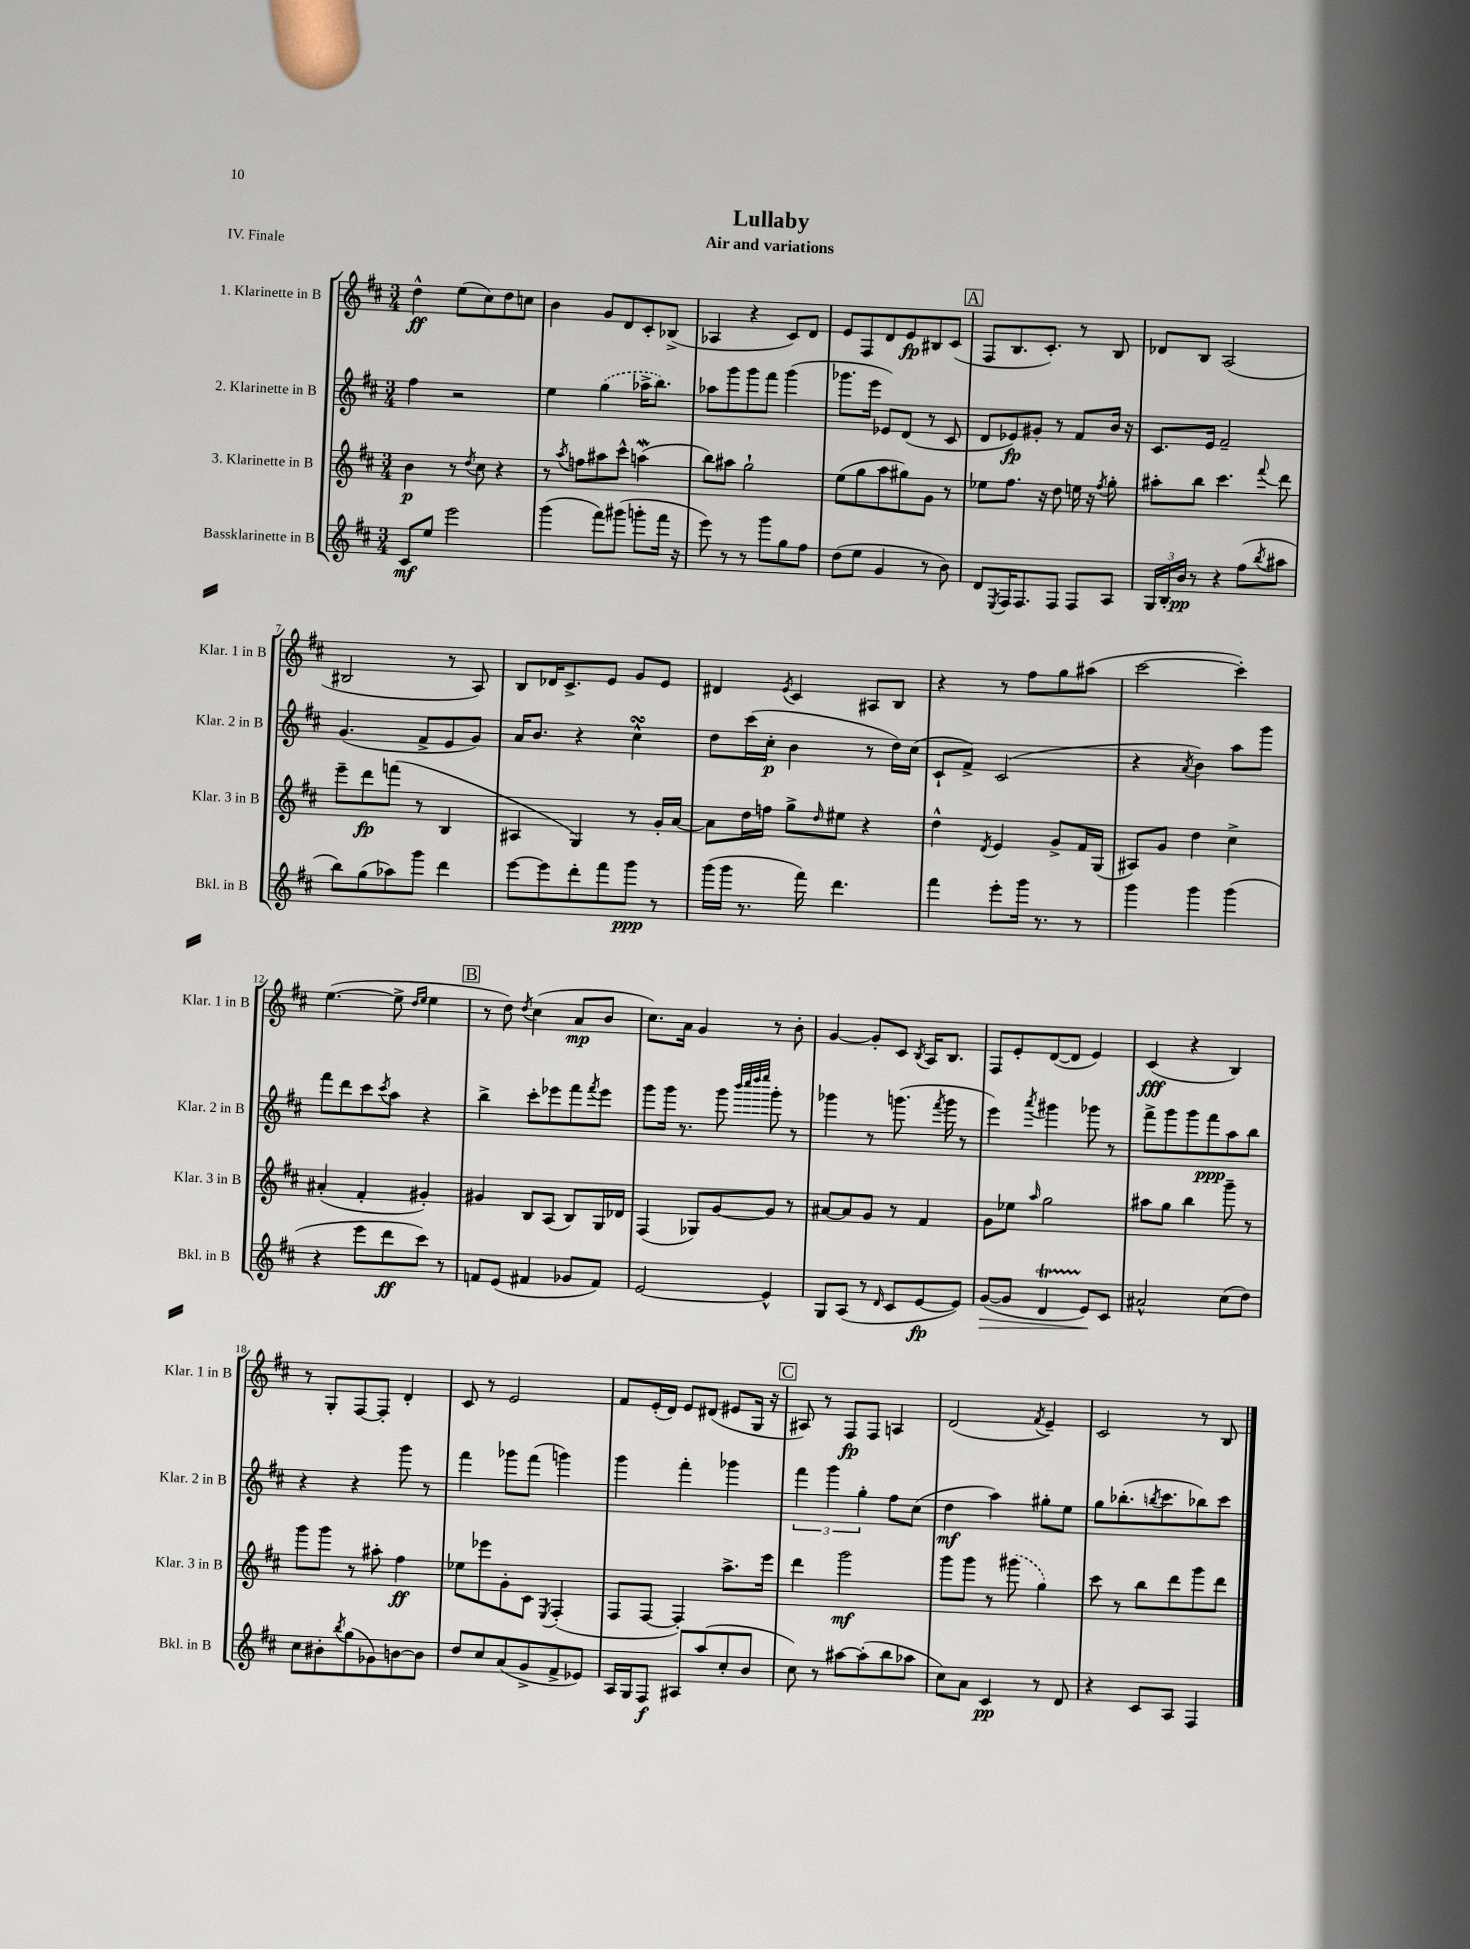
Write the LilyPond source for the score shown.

\header { title = "Lullaby" subtitle = "Air and variations" piece = "IV. Finale" }
<<
\new StaffGroup <<
\new Staff = "s0" \with { instrumentName = "1. Klarinette in B" shortInstrumentName = "Klar. 1 in B" } {
    \clef treble \key d \major \numericTimeSignature \time 3/4
    d''4-^\ff e''8( cis''8) d''8 c''8 |
    b'4 g'8 d'8 cis'8-. bes8->( |
    aes4 r4 cis'8) d'8 |
    e'8 fis8 d'8 e'8\fp bis8 cis'8( |
    \mark \markup { \box "A" } fis8 b8. cis'8.-.) r8 b8 |
    des'8 b8 a2( |
    bis2 r8 a8) |
    b8 des'16 cis'8.-> e'8 g'8 e'8 |
    dis'4 \acciaccatura { e'8 } cis'4 ais8 b8 |
    r4 r8 fis''8 g''8 ais''8( |
    cis'''2~ cis'''4-.) |
    e''4.~( e''8-> \grace { d''16 e''16 } e''4 |
    \mark \markup { \box "B" } r8 d''8) \acciaccatura { d''8 } cis''4( a'8\mp b'8 |
    cis''8.) a'16 g'4 r8 b'8-. |
    g'4~ g'8-. cis'8 \acciaccatura { b8 } a16 b8. |
    fis8 e'8-. d'8~( d'8 e'4) |
    cis'4\fff( r4 b4) |
    r8 g8-. fis8~ fis8-. d'4-. |
    cis'8 r8 e'2 |
    fis'8 e'16-.( d'16) e'8 dis'8( eis'8 g16 r16 |
    \mark \markup { \box "C" } ais8) r8 fis8\fp fis8 a4 |
    d'2( \acciaccatura { fis'8 } e'4--) |
    cis'2 r8 b8 \bar "|." |
}
\new Staff = "s1" \with { instrumentName = "2. Klarinette in B" shortInstrumentName = "Klar. 2 in B" } {
    \clef treble \key d \major \numericTimeSignature \time 3/4
    fis''4 r2 |
    e''4 \once \slurDashed g''4( aes''16-> b''8.) |
    aes''8 g'''8 g'''8 fis'''8 g'''4( |
    ges'''8. e'''16 ees'8) d'8( r8 cis'8 |
    \mark \markup { \box "A" } d'8 ees'8\fp) gis'8-. r8 fis'8 b'16 r16 |
    cis'8. e'16 fis'2-- |
    g'4.( fis'8-> e'8 g'8) |
    a'16 b'8. r4 cis''4-^\turn |
    d''8 cis'''16( cis''16-.\p b'4 r8 d''16) cis''16( |
    cis'8-! fis'8->) cis'2( |
    r4 \acciaccatura { a'8 } b'4) a''8 g'''8 |
    fis'''8 d'''8 cis'''8 \acciaccatura { cis'''8 } a''8 r4 |
    \mark \markup { \box "B" } b''4-> cis'''8-. ees'''8 fis'''8 \acciaccatura { fis'''8 } ees'''8 |
    g'''8 g'''16 r8. g'''8 \grace { b'''32 cis''''32 d''''32 e''''32 } g'''8-. r8 |
    ges'''4 r8 g'''8.( \acciaccatura { fis'''8 } g'''16 r8 |
    e'''4) \acciaccatura { a'''8 } gis'''4 ges'''8 r8 |
    fis'''8-> g'''8 g'''8 fis'''8\ppp a''8 b''8 |
    r4 r4 g'''8 r8 |
    fis'''4 ges'''8 fis'''8( g'''4) |
    g'''4 fis'''4-. ges'''4 |
    \mark \markup { \box "C" } \tuplet 3/2 { fis'''4 g'''4 g''4-. } fis''8 cis''8( |
    d''4\mf a''4) gis''8-. e''8 |
    g''8 bes''8.-.( \acciaccatura { b''8 } cis'''8. bes''8) cis'''8 \bar "|." |
}
\new Staff = "s2" \with { instrumentName = "3. Klarinette in B" shortInstrumentName = "Klar. 3 in B" } {
    \clef treble \key d \major \numericTimeSignature \time 3/4
    b'4\p r8 \acciaccatura { d''8 } cis''8 r4 |
    r8 \acciaccatura { a''8 } f''8 ais''8 cis'''8-^ a''4\mordent( |
    b''8) ais''8 g''2-! |
    e''8( g''8 a''8 gis''8) g'8 r8 |
    \mark \markup { \box "A" } ees''8 fis''8. r16 d''8 e''16 r16 \acciaccatura { fis''8 } g''8-. |
    ais''8-. b''8 cis'''4. \appoggiatura { fis'''8 } d'''8 |
    e'''8-- d'''8\fp f'''8( r8 b4 |
    ais4 g4) r8 g'16-. a'16~ |
    a'8 d''16 f''16 g''8-> \grace { d''16 } eis''8 r4 |
    d''4-^ \acciaccatura { d'8 } e'4 g'8-> fis'16 g16( |
    ais8) g'8 d''4 cis''4-> |
    ais'4-.( fis'4-. gis'4-.) |
    \mark \markup { \box "B" } gis'4 b8 a8( b8) g16 des'16 |
    fis4( ges8) g'8~ g'8 r8 |
    ais'8~ ais'8 g'8 r8 fis'4 |
    g'8 ees''8 \grace { a''16 } g''2 |
    ais''8 g''8 b''4 g'''8-- r8 |
    g'''8 g'''8 r8 ais''8-. fis''4\ff |
    ees''8 ees'''8 g'8-. cis'8 \acciaccatura { e8 } fis4-.( |
    fis8 fis8~ fis4-.) a''8.-> e'''16 |
    \mark \markup { \box "C" } d'''4 g'''2\mf |
    g'''8 g'''8 r8 \once \slurDashed gis'''8( g''4) |
    cis'''8 r8 b''8 d'''8 g'''8 d'''8 \bar "|." |
}
\new Staff = "s3" \with { instrumentName = "Bassklarinette in B" shortInstrumentName = "Bkl. in B" } {
    \clef treble \key d \major \numericTimeSignature \time 3/4
    cis'8\mf e''8 e'''2 |
    g'''4( fis'''8) gis'''8( g'''8-. fis'''16 r16 |
    e'''8) r8 r8 g'''8 g''8 fis''8 |
    d''8( e''8 g'4 r8 b'8) |
    \mark \markup { \box "A" } d'8 \acciaccatura { e8 } fis16 fis8. fis8 fis8 a8 |
    \tuplet 3/2 { g16 b16-. b'16\pp } r8 r4 fis''8( \acciaccatura { b''8 } ais''8 |
    b''8) g''8( aes''8) g'''8 d'''4 |
    e'''8~ e'''8 d'''8-. fis'''8 g'''8\ppp r8 |
    g'''16( g'''16 r8. fis'''16) d'''4. |
    fis'''4 e'''8-. g'''16 r8. r8 |
    g'''4 g'''4 g'''4( |
    r4 e'''8 d'''8\ff cis'''8) r8 |
    \mark \markup { \box "B" } f'8 e'8( fis'4 ges'8 fis'8) |
    e'2~ e'4-^ |
    g8 a8( r8 \grace { d'16 } cis'8 e'8~\fp e'8) |
    g'8~\>( g'8 d'4\startTrillSpan e'8\stopTrillSpan\!) cis'8 |
    ais'2-^ cis''8( d''8) |
    cis''8 bis'8-. \acciaccatura { b''8 } g''8( ges'8) b'8~ b'8 |
    d''8 cis''8 a'8( g'8-> fis'8-> ees'8) |
    a16 g16 fis8\f ais8 a''8( cis''8-. b'8 |
    \mark \markup { \box "C" } cis''8) r8 ais''8~ ais''8-.( b''8 aes''8 |
    cis''8) a'8 cis'4\pp r8 d'8 |
    r4 cis'8 a8 fis4 \bar "|." |
}
>>
>>
